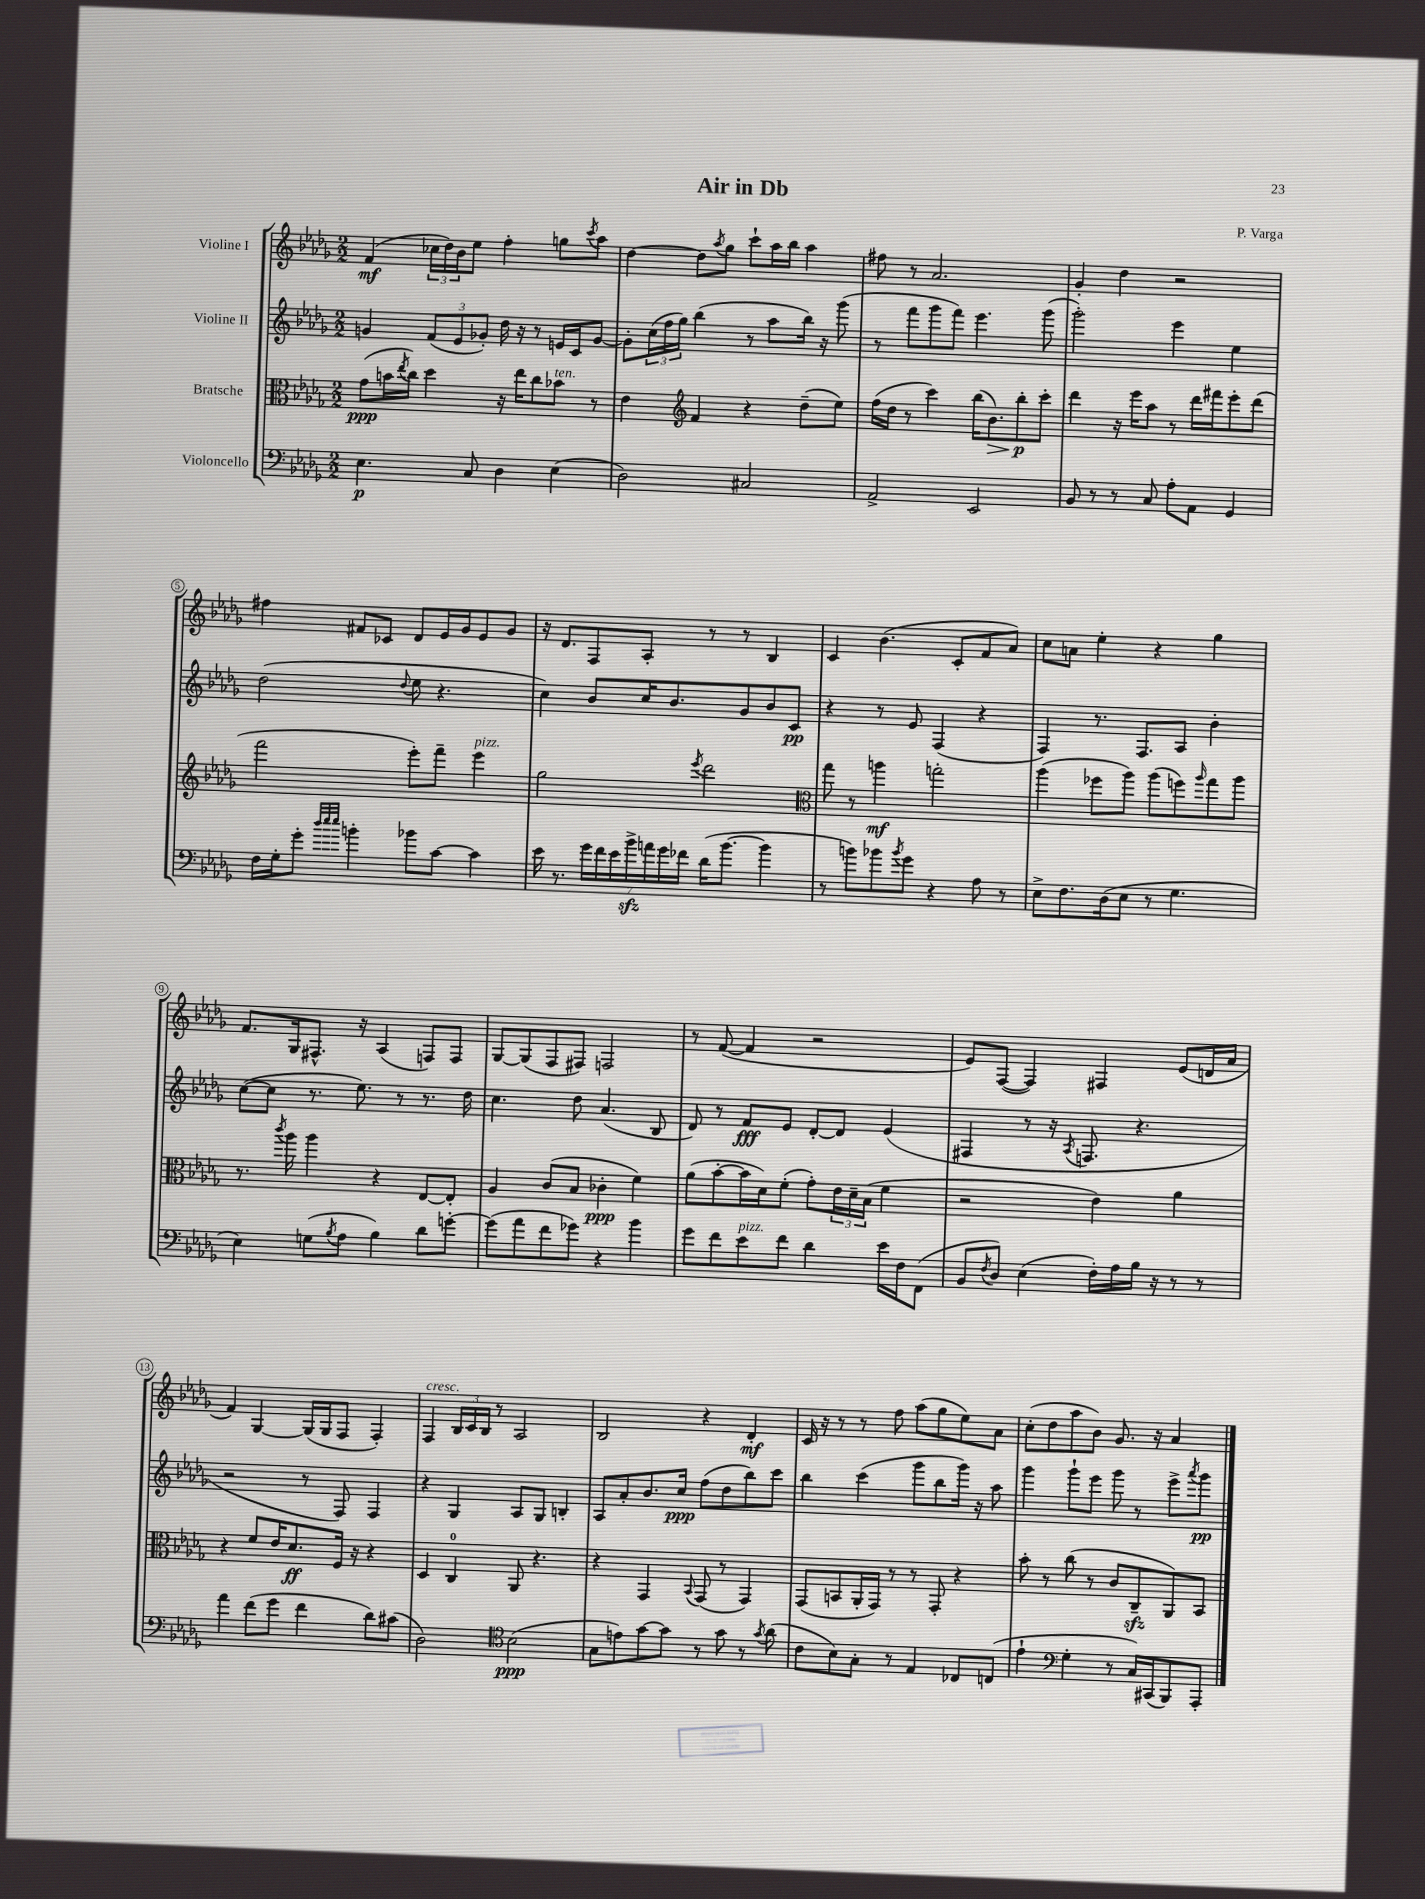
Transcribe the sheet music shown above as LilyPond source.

\header { title = "Air in Db" composer = "P. Varga" }
<<
\new StaffGroup <<
\new Staff = "s0" \with { instrumentName = "Violine I" } {
    \clef treble \key des \major \numericTimeSignature \time 2/2
    f'4\mf( \tuplet 3/2 { ces''16 des''16) bes'16 } ees''8 f''4-. g''8 \acciaccatura { c'''8 } aes''8 |
    des''4~ des''8 \acciaccatura { aes''8 } ges''8 c'''8-! aes''16 bes''16 aes''4 |
    fis''8 r8 aes'2. |
    ges'4-. des''4 r2 |
    fis''4 fis'8 ces'8 des'8 ees'16 ges'16 ees'8 ges'8 |
    r16 des'8. f8 aes8-. r8 r8 bes4 |
    c'4 bes'4.( c'8-. f'8 aes'8) |
    c''8 a'8 ees''4-. r4 ges''4 |
    f'8. ges16 fis8.-^ r16 aes4( f8) f8 |
    ges8~ ges8( f8 fis8) f2 |
    r8 f'8~( f'4 r2 |
    ees'8) f8~( f4) fis4 ees'8( d'16 aes'16 |
    f'4) ges4~ ges16( ges16 f8 f4-.) |
    f4^\markup { \italic "cresc." } \tuplet 3/2 { bes16 c'16 bes16 } r8 aes2 |
    bes2 r4 des'4-.\mf |
    c'16 r16 r8 r8 f''8 aes''8( ges''8 ees''8) aes'8 |
    c''8-.( des''8 aes''8 bes'8) ges'8. r16 aes'4 \bar "|." |
}
\new Staff = "s1" \with { instrumentName = "Violine II" } {
    \clef treble \key des \major \numericTimeSignature \time 2/2
    g'4 \tuplet 3/2 { f'8( ees'8 ges'8-.) } des''16 r16 r8 e'16 c'16 ges'8~ |
    ges'8-. \tuplet 3/2 { c''16( f''16 ges''16) } bes''4( r8 aes''8 bes''16) r16 ges'''8( |
    r8 f'''8 ges'''8 f'''8) ees'''4. ges'''8( |
    ges'''2-.) ees'''4 ees''4 |
    des''2( \appoggiatura { des''8 } ees''8 r4. |
    c''4) bes'8 c''16 bes'8. ges'8 bes'8 c'8\pp |
    r4 r8 ees'8 f4( r4 |
    f4) r8. f8. aes8 bes'4-. |
    c''8~( c''8 r8. ees''8.) r8 r8. des''16 |
    c''4. des''8 aes'4.( bes8 |
    des'8) r8 f'8\fff ees'8 des'8~-. des'8 ees'4( |
    fis4 r8 r16 \acciaccatura { aes8 } f8. r4. |
    r2 r8 f8) f4 |
    r4 ges4 aes8 ges8 b4-. |
    aes8 aes'8-. bes'8. c''16\ppp f''8( des''8 bes''8) c'''8 |
    bes''4 c'''4( ges'''8 bes''8 ges'''16) r16 aes''8 |
    ges'''4 ges'''8-! ees'''8 ges'''8 r8 ees'''8-> \acciaccatura { aes'''8 } ges'''8\pp \bar "|." |
}
\new Staff = "s2" \with { instrumentName = "Bratsche" } {
    \clef alto \key des \major \numericTimeSignature \time 2/2
    ges'8\ppp( b'16 \acciaccatura { ees''8 } c''16) des''4 r16 ees''16 c''8 bes'8^\markup { \italic "ten." } r8 |
    ees'4 \clef treble f'4 r4 des''8--( ees''8) |
    f''16( des''16 r8 c'''4) bes''16( bes'8.\>) bes''8-.\p\! c'''8-. |
    des'''4 r16 ees'''16 aes''8 r8 des'''16 fis'''16 ees'''8-. des'''8( |
    f'''2 ees'''8-.) f'''8-- ees'''4^\markup { \italic "pizz." } |
    ges''2 \acciaccatura { ees'''8 } des'''2 |
    \clef alto ges''8 r8 a''4\mf g''2-. |
    aes''4( fes''8 aes''8) aes''8( f''8) \grace { aes''16 } ges''8 aes''8 |
    r8. \acciaccatura { c'''8 } aes''16 aes''4 r4 ees8~ ees8-. |
    aes4 c'8( bes8 ces'4-.\ppp f'4) |
    aes'8( bes'8~-. bes'16 des'16) f'8-.( ges'8-.) \tuplet 3/2 { ees'16 des'16-- bes16( } f'4 |
    r2 ees'4) aes'4 |
    r4 f'8 ees'16 des'8.\ff f16 r16 r4 |
    des4 c4-0 aes,8 r4. |
    r4 ges,4 \appoggiatura { bes,8 } ges,8( r8 ges,4) |
    ges,8( b,8 aes,16-. ges,16) r8 r8 ges,8-. r4 |
    bes'8-. r8 c''8( r8 c'8 c8--\sfz aes,8) bes,8 \bar "|." |
}
\new Staff = "s3" \with { instrumentName = "Violoncello" } {
    \clef bass \key des \major \numericTimeSignature \time 2/2
    ees4.\p c8 des4 ees4( |
    des2) cis2 |
    aes,2-> ees,2 |
    bes,8 r8 r8 c8 aes8-. aes,8 ges,4 |
    f16 ges16-. ges'8-. \grace { des''32 ees''32 ees''32 } b'4-. bes'8 c'8~ c'4 |
    ees'16 r8. \tuplet 7/4 { ges'16 f'16 ees'16 bes'16->\sfz a'16 ges'16 fes'16 } des'16( bes'8.~ bes'4 |
    r8 b'8) bes'8 \acciaccatura { bes'8 } ges'8 r4 aes8 r8 |
    ees8-> f8. des16( ees8 r8 ges4. |
    ees4) g8( \acciaccatura { bes8 } aes8 bes4) des'8 g'8~-. |
    g'8( aes'8 f'8 ges'8) r4 bes'4 |
    ges'8 f'8 ees'8^\markup { \italic "pizz." } f'8 des'4 ees'16 f16 f,8( |
    bes,8 \acciaccatura { f8 } des8) ees4( f16-.) aes16 bes16 r16 r8 r8 |
    aes'4 f'8( ges'8 f'4 des'8) cis'8( |
    des2) \clef tenor bes2\ppp( |
    ges8 e'8) ges'8~ ges'8 r8 ges'8 r8 \acciaccatura { ges'8 } aes'8( |
    c'8 bes8) ges8-. r8 ees4 ces8 c8( |
    ees'4-! \clef bass ges4-. r8 c16) cis,16( bes,,8) aes,,8-. \bar "|." |
}
>>
>>
\layout { \context { \Score \override BarNumber.stencil = #(make-stencil-circler 0.1 0.3 ly:text-interface::print) } }
